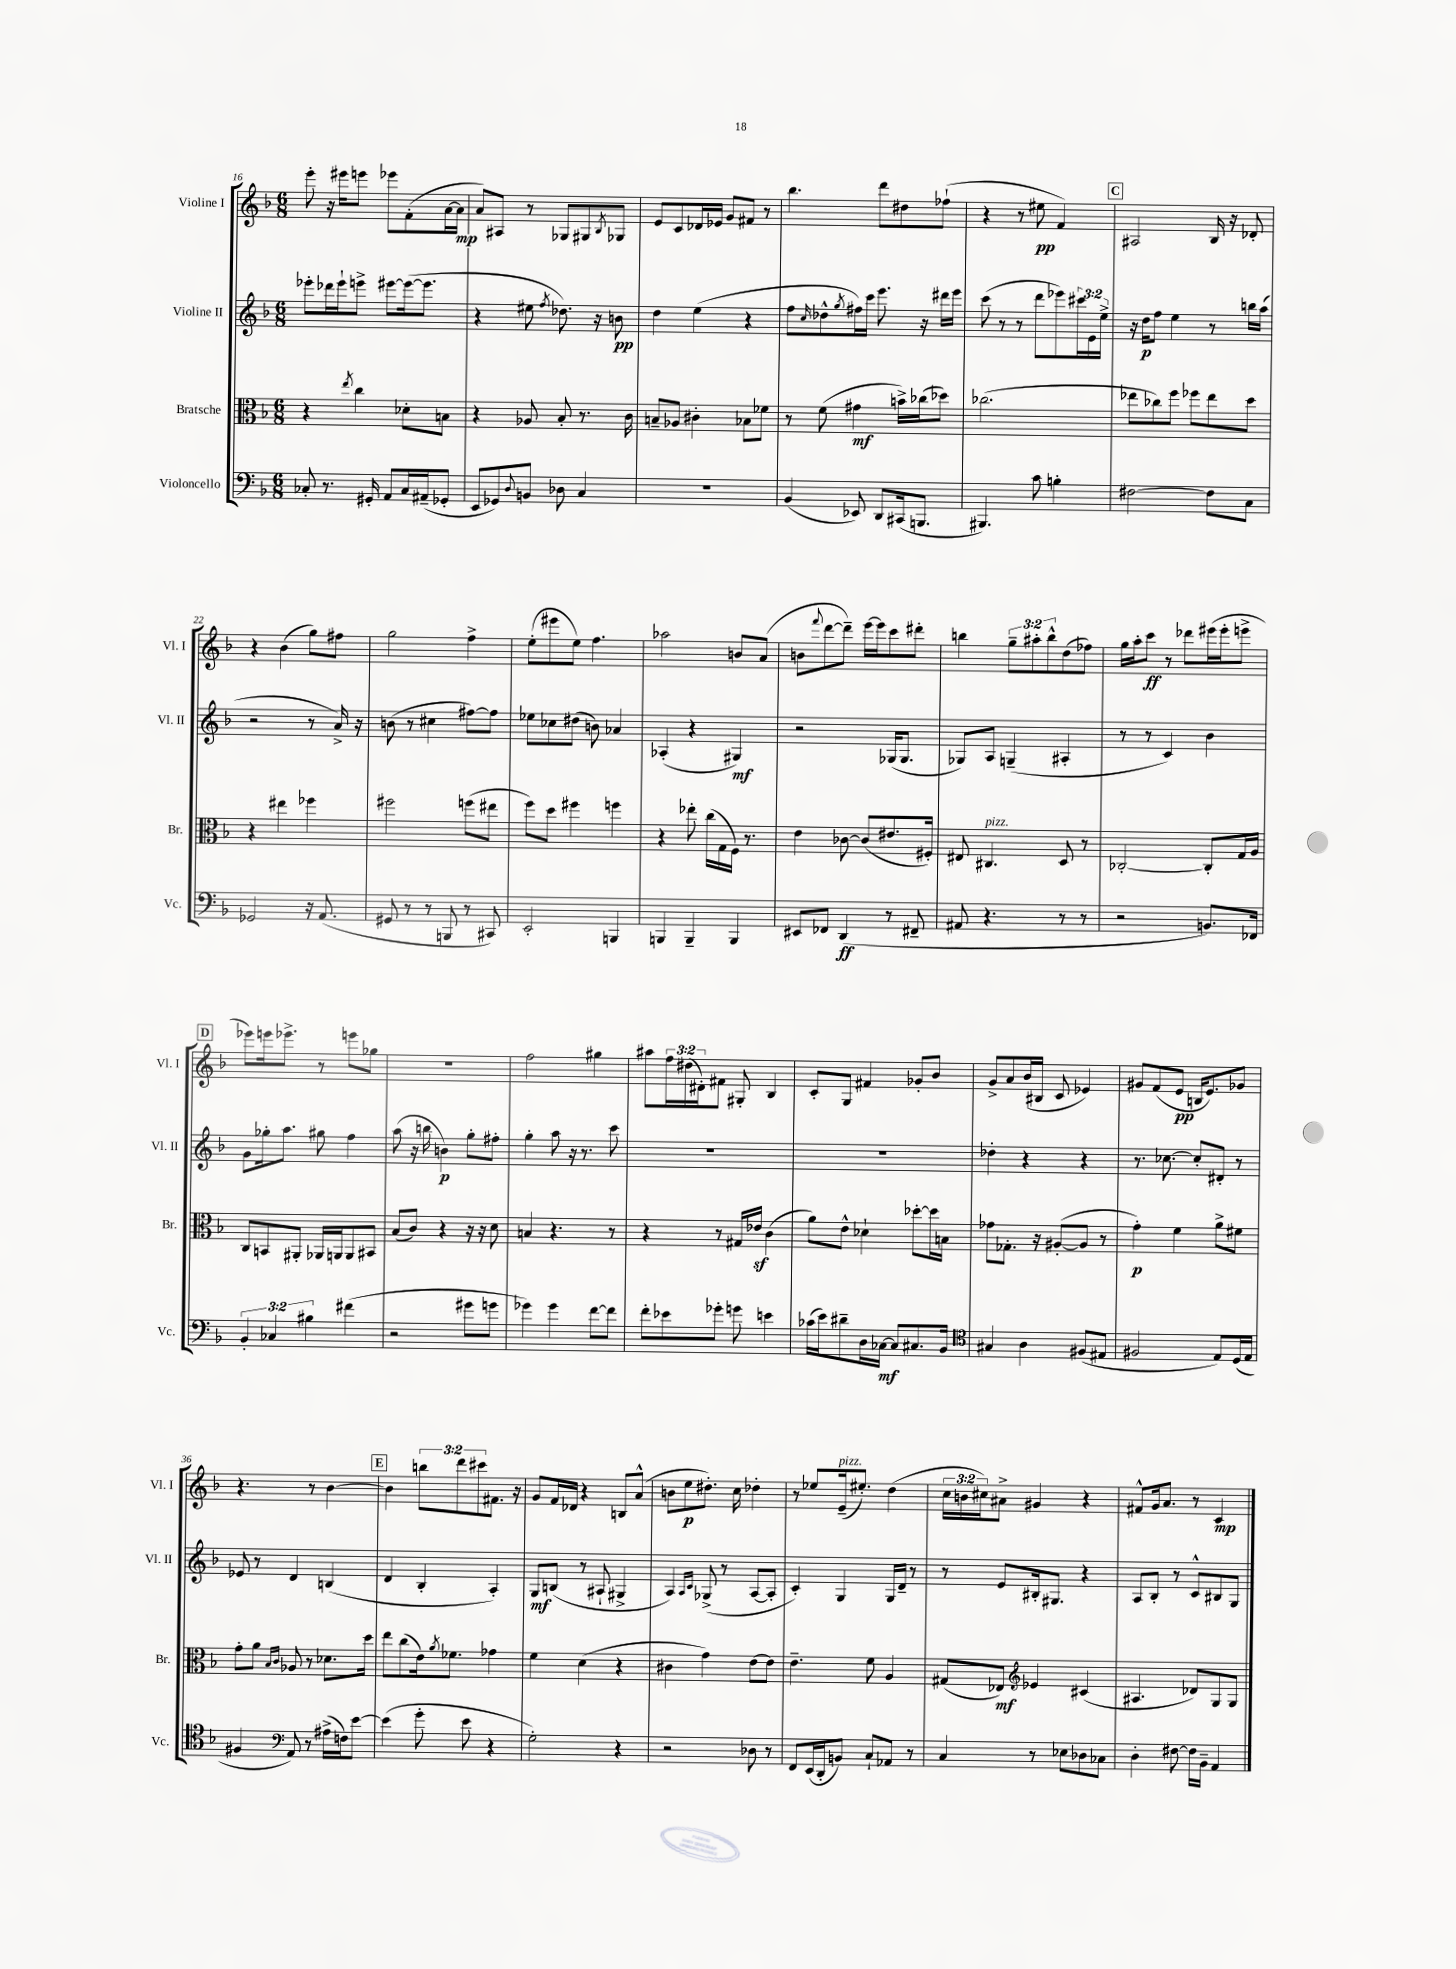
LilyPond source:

<<
\new StaffGroup <<
\new Staff = "s0" \with { instrumentName = "Violine I" shortInstrumentName = "Vl. I" } {
    \clef treble \key f \major \numericTimeSignature \time 6/8 \override Staff.TupletNumber.text = #tuplet-number::calc-fraction-text
    e'''8-. r16 eis'''16 e'''8 ees'''8 f'8-.( a'16~ a'16\mp |
    a'8) ais8 r8 ges8 gis8 \acciaccatura { bes8 } ges8 |
    e'8 c'8 des'16 ees'16 g'8 fis'8 r8 |
    bes''4. d'''8 dis''8 fes''8-!( |
    r4 r8 eis''8\pp f'4) |
    \mark \markup { \box "C" } ais2 bes16 r16 des'8-. |
    r4 bes'4( g''8) fis''8 |
    g''2 f''4-> |
    e''8-.( eis'''8 e''8) f''4. |
    aes''2 b'8 a'8( |
    b'8 \appoggiatura { f'''8 } d'''8~ d'''8--) e'''16~ e'''16 c'''8 dis'''8-. |
    b''4 \tuplet 3/2 { g''8-- ais''8-. b''8-^ } d''8( fes''8) |
    g''16 a''16-. c'''8\ff r8 des'''8 eis'''16( eis'''16-. e'''8-> |
    \mark \markup { \box "D" } ees'''8) e'''16 ees'''8.-> r8 e'''8 ges''8 |
    R2. |
    f''2 gis''4 |
    ais''8 \tuplet 3/2 { f''16 dis''16( dis'16-.) } fis'8 gis8-. bes4 |
    c'8-. g8 fis'4 ges'8-. bes'8 |
    g'8-> a'8 bes'16( bis16 c'8 ees'4) |
    gis'8 f'8( e'8\pp b16 e'8.) ges'8 |
    r4. r8 bes'4~ |
    \mark \markup { \box "E" } bes'4 \tuplet 3/2 { b''8 d'''8 cis'''8 } fis'8. r16 |
    g'8 f'16 des'16 r4 b8 a'8-^( |
    b'8 e''8\p dis''8.-.) c''16 des''4-. |
    r8 ees''8 e'16--^\markup { \italic "pizz." }( eis''8.-.) d''4( |
    \tuplet 3/2 { c''16 b'16 cis''16) } ais'8-> gis'4 r4 |
    fis'8-^ g'16 a'8. r8 c'4\mp \bar "|." |
}
\new Staff = "s1" \with { instrumentName = "Violine II" shortInstrumentName = "Vl. II" } {
    \clef treble \key f \major \numericTimeSignature \time 6/8 \override Staff.TupletNumber.text = #tuplet-number::calc-fraction-text
    ees'''8-. des'''16 ees'''16-! e'''8-> eis'''8~ eis'''16~( eis'''8. |
    r4 eis''8 \acciaccatura { f''8 } des''8.) r16 b'8\pp |
    d''4 e''4( r4 |
    f''8 \grace { c''16 } des''8-^ \acciaccatura { g''8 } fis''16) c'''16 e'''8. r16 dis'''16 e'''16 |
    c'''8( r8 r8 d'''8 ees'''8) \tuplet 3/2 { cis'''16 e'16 e''16-> } |
    \mark \markup { \box "C" } r16 d''16\p f''8 e''4 r8 b''16 a''16( |
    r2 r8 a'16->) r16 |
    b'8( r8 cis''4 fis''8~) fis''8 |
    ees''8 ces''8 dis''8( b'8) aes'4 |
    aes4-.( r4 gis4\mf) |
    r2 ges16( ges8. |
    ges8) a8 g4--( ais4-. |
    r8 r8 c'4) bes'4 |
    \mark \markup { \box "D" } g'8 ges''16-. a''8. gis''8 f''4 |
    a''8( r16 b''16 b'4\p) g''8-. fis''8-. |
    g''4-. a''8 r16 r8. c'''8 |
    R2. |
    R2. |
    des''4-. r4 r4 |
    r8. ces''8.~ ces''8-. dis'8-. r8 |
    ees'8 r8 d'4 b4( |
    \mark \markup { \box "E" } d'4 bes4-. a4-.) |
    g8\mf b8( r8 ais8-! gis4-> |
    a4) \grace { a16 c'16 } ges8->( r8 a8~ a8-. |
    c'4-.) g4 g16 d'16-- r8 |
    r8 e'8 bis16-. gis8. r4 |
    a8 bes8-. r8 c'8-^ bis8 g8 \bar "|." |
}
\new Staff = "s2" \with { instrumentName = "Bratsche" shortInstrumentName = "Br." } {
    \clef alto \key f \major \numericTimeSignature \time 6/8
    r4 \acciaccatura { e''8 } c''4 des'8-. b8 |
    r4 aes8 bes8-. r8. c'16 |
    b8-- aes8 cis'4-. bes8 fes'8 |
    r8 f'8( gis'4\mf b'16->) ces''16( des''8) |
    ces''2.( |
    \mark \markup { \box "C" } ees''8 ces''8) f''8 fes''8 ees''8 d''8 |
    r4 eis''4 fes''4 |
    fis''2 f''8( eis''8 |
    f''8) d''8 fis''4 f''4 |
    r4 ees''8-. c''16( g16 f16) r8. |
    e'4 ces'8~ ces'8( eis'8. fis16-.) |
    eis8 cis4.^\markup { \italic "pizz." } d8 r8 |
    ces2~-. ces8-. g16 a16 |
    \mark \markup { \box "D" } c8 b,8 ais,8-. aes,16 a,16 a,8 bis,8 |
    bes8( c'8) r4 r16 r16 d'8 |
    b4 r4. r8 |
    r4 r8 gis16 ees'16\sf c'4( |
    a'8) e'8-^ des'4-! des''8~-. des''16 b16 |
    ges'8 ges8.-. r16 ais8~-.( ais8 r8 |
    g'4-.\p) f'4 a'8-> fis'8 |
    g'8-. a'8 \grace { bes16 c'16 } aes8 r8 des'8. d''16 |
    \mark \markup { \box "E" } e''8 c''8( e'16) \acciaccatura { a'8 } fes'8. ges'4 |
    f'4 d'4( r4 |
    cis'4 g'4) e'8~ e'8 |
    e'4.-- f'8 a4 |
    gis8( ees8\mf) \clef treble ees'4 cis'4( |
    ais4. des'8) g8 g8 \bar "|." |
}
\new Staff = "s3" \with { instrumentName = "Violoncello" shortInstrumentName = "Vc." } {
    \clef bass \key f \major \numericTimeSignature \time 6/8 \override Staff.TupletNumber.text = #tuplet-number::calc-fraction-text
    ces8-. r8. gis,16-. a,8 ces16 ais,16--( ges,8-. |
    e,8 ges,8) \appoggiatura { d8 } b,8 des8 c4 |
    R2. |
    bes,4( ees,8) d,8 cis,16( b,,8. |
    bis,,4.) c'8 b4-. |
    \mark \markup { \box "C" } fis2~ fis8 c8 |
    ges,2 r16 a,8.( |
    gis,8 r8 r8 b,,8 r8 cis,8) |
    e,2-. b,,4 |
    b,,4 b,,4-- b,,4 |
    eis,8 fes,8 d,4\ff( r8 fis,8-- |
    ais,8 r4. r8 r8 |
    r2 b,8.) fes,16 |
    \mark \markup { \box "D" } \tuplet 3/2 { bes,4-. ces4 bis4 } fis'4( |
    r2 gis'8 g'8 |
    ges'4) ges'4 f'8~ f'8 |
    f'8-. ees'8 ges'8-. g'8 e'4 |
    ces'16( e'16) dis'8-- d16 ces16~\mf ces8 cis8. bes,16 |
    \clef tenor gis4 a4 fis8( eis8 |
    fis2 e8) d16( e16 |
    fis4 \clef bass a,8) r8 ais16->( f16) e'8~ |
    \mark \markup { \box "E" } e'4( g'8-. e'8 r4 |
    g2-.) r4 |
    r2 des8 r8 |
    f,8 e,16( d,16-. b,8) c8-! aes,8 r8 |
    c4 r8 ees8 des8 ces8 |
    d4-. fis8~ fis16 bes,16-- a,4 \bar "|." |
}
>>
>>
\layout { \context { \Score currentBarNumber = #16 } }
